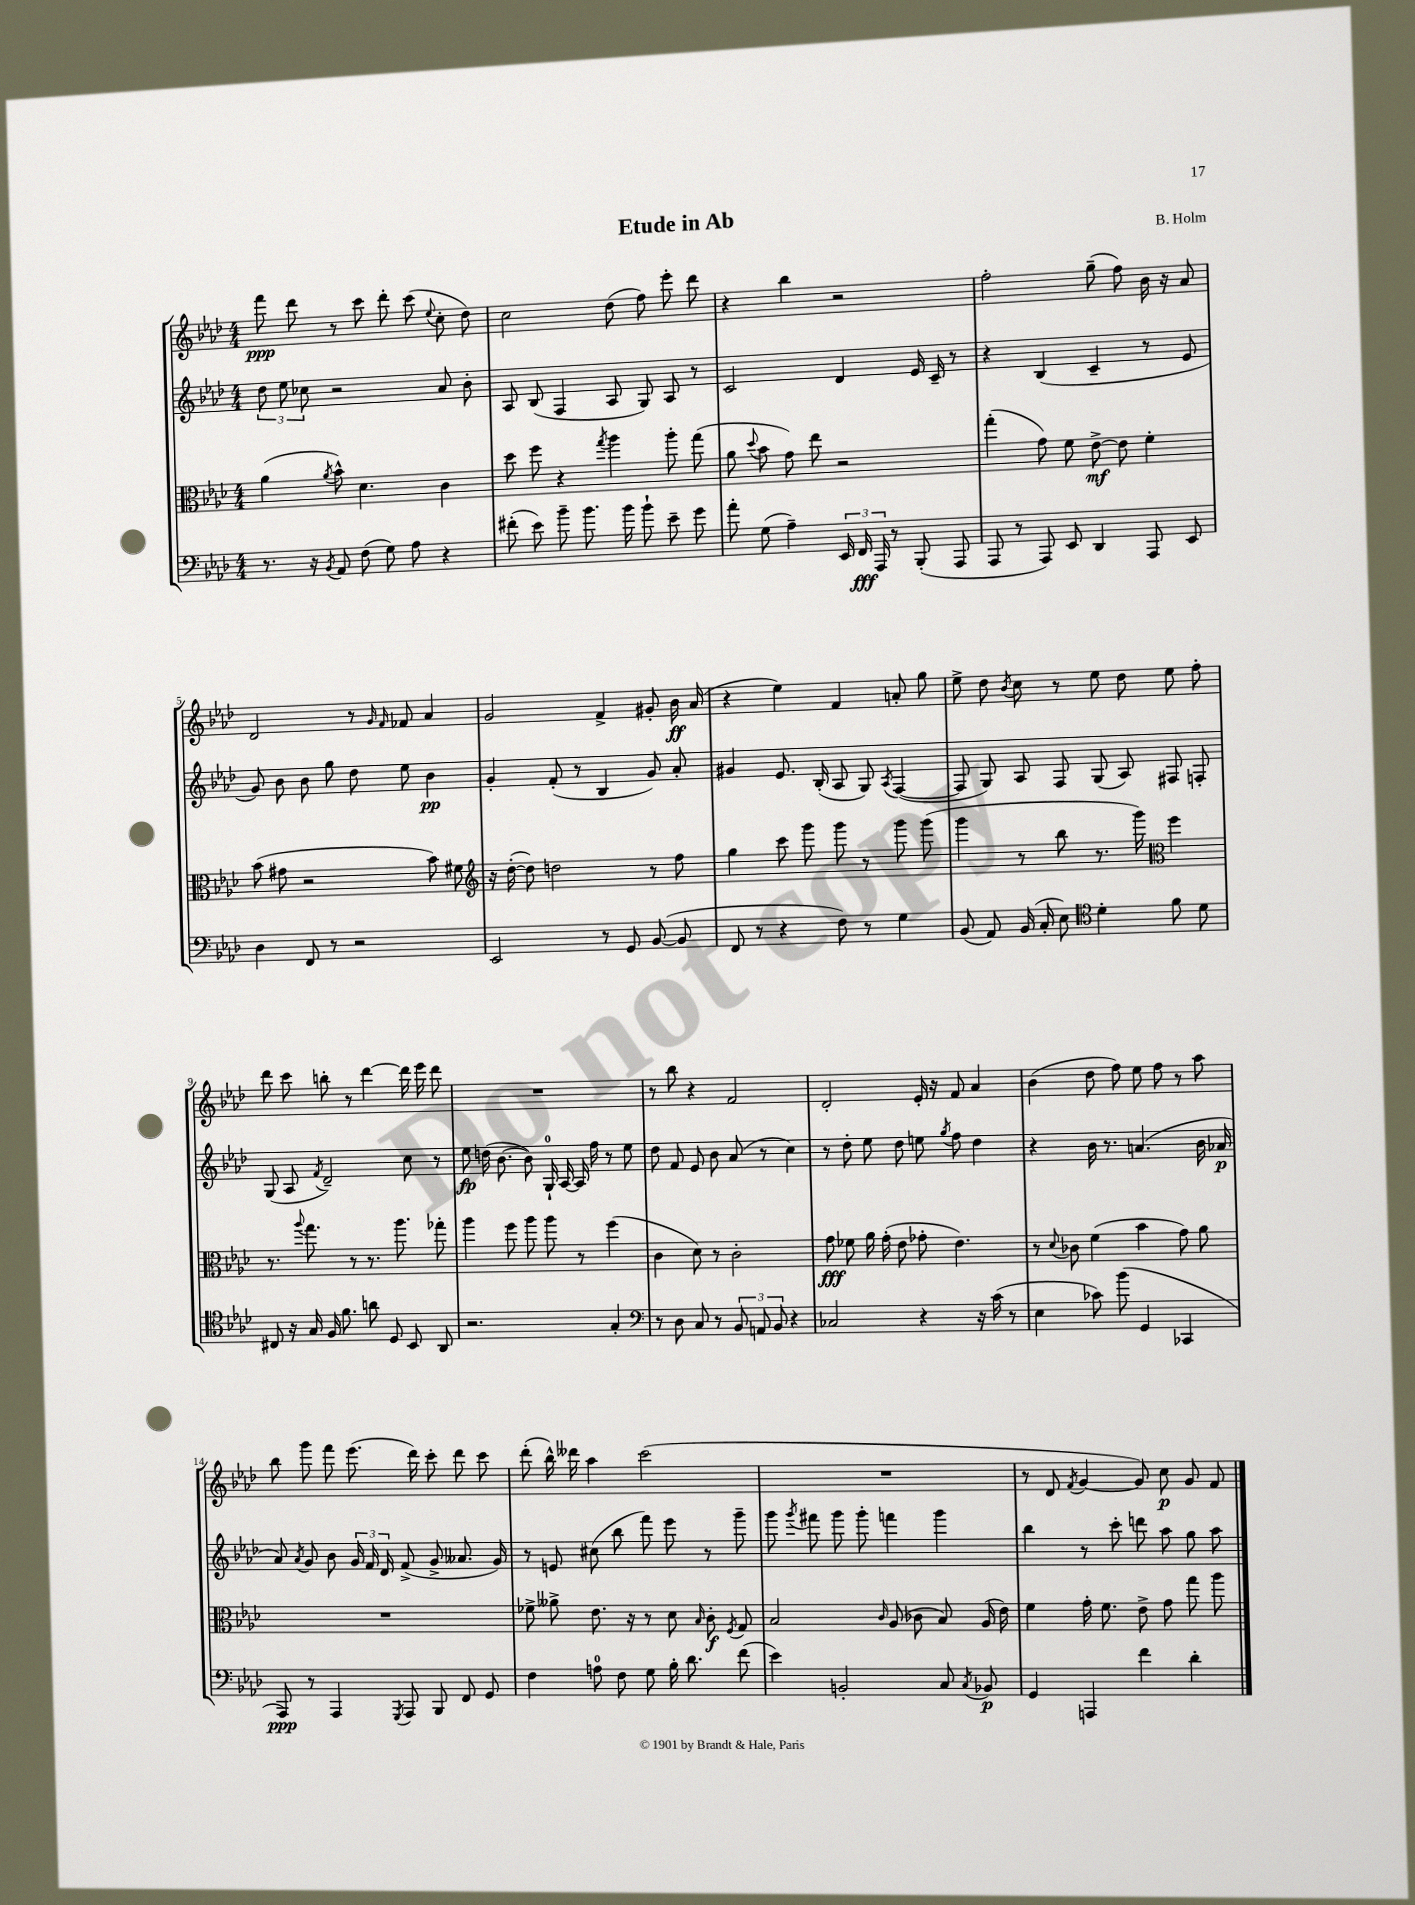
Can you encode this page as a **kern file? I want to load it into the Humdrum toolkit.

**kern	**dynam	**kern	**dynam	**kern	**dynam	**kern	**dynam
*part4	*part4	*part3	*part3	*part2	*part2	*part1	*part1
*staff4	*staff4	*staff3	*staff3	*staff2	*staff2	*staff1	*staff1
*clefF4	*	*clefC3	*	*clefG2	*	*clefG2	*
*k[b-e-a-d-]	*	*k[b-e-a-d-]	*	*k[b-e-a-d-]	*	*k[b-e-a-d-]	*
*M4/4	*	*M4/4	*	*M4/4	*	*M4/4	*
=1	=1	=1	=1	=1	=1	=1	=1
8.r	.	(4a-\	.	12dd-\	.	8fff\	ppp
.	.	.	.	12ee-\	.	.	.
.	.	.	.	.	.	8ddd-\	.
.	.	.	.	12cc-X\	.	.	.
16r	.	.	.	.	.	.	.
8qBB-/	.	8qa-/	.	.	.	.	.
8AA-/	.	8b-^^\)	.	2r	.	8r	.
(8F\	.	4.d-\	.	.	.	8ccc\	.
8G\)	.	.	.	.	.	8ddd-'\	.
8A-\	.	.	.	.	.	(8ccc\	.
.	.	.	.	.	.	8qqee-/	.
4r	.	4c\	.	8a-/	.	8cc'\	.
.	.	.	.	8b-'\	.	8dd-\)	.
=2	=2	=2	=2	=2	=2	=2	=2
(8f#X'\	.	8dd-\	.	8A-/	.	2cc\	.
8e-\)	.	8ff\	.	(8B-/	.	.	.
8b-~\	.	4r	.	4F/	.	.	.
8.b-\	.	.	.	.	.	.	.
.	.	8qgg/	.	.	.	.	.
.	.	4aa-\	.	8A-/	.	(8dd-\	.
16b-\	.	.	.	.	.	.	.
8b-`\	.	.	.	8G/)	.	8ff\)	.
8e-~\	.	8aa-'\	.	8A-/	.	8eee-'\	.
8g\	.	(8gg\	.	8r	.	8ddd-\	.
=3	=3	=3	=3	=3	=3	=3	=3
8a-'\	.	8a-\	.	2c/	.	4r	.
.	.	8qqdd-/	.	.	.	.	.
(8G\	.	8b-\	.	.	.	.	.
4A-~\)	.	8g\)	.	.	.	4bb-\	.
.	.	8ee-\	.	.	.	.	.
24EE-/	.	2r	.	4d-/	.	2r	.
24FF/	fff	.	.	.	.	.	.
24AAA-/	.	.	.	.	.	.	.
8r	.	.	.	.	.	.	.
(8BBB-'/	.	.	.	16e-/	.	.	.
.	.	.	.	16c~/	.	.	.
8AAA-/	.	.	.	8r	.	.	.
=4	=4	=4	=4	=4	=4	=4	=4
8AAA-/	.	(4gg'\	.	4r	.	2ff'\	.
8r	.	.	.	.	.	.	.
8AAA-/)	.	8g\)	.	(4B-/	.	.	.
8EE-/	.	8f\	.	.	.	.	.
4DD-/	.	[8e-^\	mf	4c~/	.	(8gg~\	.
.	.	8e-\]	.	.	.	8ff\)	.
8AAA-/	.	4f'\	.	8r	.	16b-\	.
.	.	.	.	.	.	16r	.
8EE-/	.	.	.	8e-/	.	8a-/	.
!!LO:LB:g=z
=5	=5	=5	=5	=5	=5	=5	=5
4D-\	.	(8b-\	.	8g/)	.	2d-/	.
.	.	8g#X\	.	8b-\	.	.	.
8FF/	.	2r	.	8b-\	.	.	.
8r	.	.	.	8gg\	.	.	.
2r	.	.	.	8dd-\	.	8r	.
.	.	.	.	.	.	16qqg/	.
.	.	.	.	.	.	16qqf/	.
.	.	.	.	8ee-\	.	8f-X/	.
.	.	8b-\)	.	4b-\	pp	4a-/	.
.	.	8f#X\	.	.	.	.	.
=6	=6	=6	=6	=6	=6	=6	=6
*	*	*clefG2	*	*	*	*	*
2EE-/	.	16r	.	4g'/	.	2g/	.
.	.	([16dd-'\	.	.	.	.	.
.	.	8dd-\])	.	.	.	.	.
.	.	2ddn\	.	(8f'/	.	.	.
.	.	.	.	8r	.	.	.
8r	.	.	.	4B-/	.	4f^/	.
8GG/	.	.	.	.	.	.	.
([8BB-/	.	8r	.	8g/)	.	8g#X'/	.
8BB-/]	.	8ff\	.	8a-'/	.	16b-\	ff
.	.	.	.	.	.	(16a-/	.
=7	=7	=7	=7	=7	=7	=7	=7
8FF/	.	4gg\	.	4g#X/	.	4r	.
8r	.	.	.	.	.	.	.
4r	.	8ccc\	.	8.e-/	.	4ee-\)	.
.	.	8ggg\	.	.	.	.	.
.	.	.	.	(16B-'/	.	.	.
8F\)	.	8ggg\	.	8A-/	.	4f/	.
8r	.	8r	.	8G/)	.	.	.
.	.	.	.	8qA-/	.	.	.
4G\	.	8ggg\	.	([4F/	.	8an'/	.
.	.	(8ggg\	.	.	.	8gg\	.
=8	=8	=8	=8	=8	=8	=8	=8
(8BB-/	.	4ggg\	.	8F/]	.	8ee-^\	.
8AA-/)	.	.	.	8G/)	.	8dd-\	.
.	.	.	.	.	.	8qb-/	.
(16BB-/	.	8r	.	8A-/	.	8cc\	.
16C'/	.	.	.	.	.	.	.
8E-\)	.	8bb-\	.	8F/	.	8r	.
*clefC4	*	*	*	*	*	*	*
4d-'\	.	8.r	.	(8G/	.	8ee-\	.
.	.	.	.	8A-/)	.	8dd-\	.
.	.	16ggg\)	.	.	.	.	.
*	*	*clefC3	*	*	*	*	*
8f\	.	4ff\	.	8F#X/	.	8ee-\	.
8d-\	.	.	.	8Fn'/	.	8ff'\	.
!!LO:LB:g=z
=9	=9	=9	=9	=9	=9	=9	=9
8C#X/	.	8.r	.	(8G/	.	8ddd-\	.
16r	.	.	.	8A-/	.	8ccc\	.
.	.	8qqaa-/	.	.	.	.	.
16G/	.	8.gg\	.	.	.	.	.
.	.	.	.	8qf/	.	.	.
16F/	.	.	.	2d-~/)	.	8bbn'\	.
8.f\	.	.	.	.	.	.	.
.	.	8r	.	.	.	8r	.
8an\	.	8.r	.	.	.	[4ddd-\	.
8D-/	.	.	.	.	.	.	.
.	.	8.aa-\	.	.	.	.	.
8BB-/	.	.	.	8cc\	.	16ddd-\]	.
.	.	.	.	.	.	16eee-\	.
8AA-/	.	8gg-X'\	.	8r	.	8ddd-\	.
=10	=10	=10	=10	=10	=10	=10	=10
2.r	.	4aa-\	.	8ee-\	fp	1r	.
.	.	.	.	(16ddn\	.	.	.
.	.	.	.	[8.b-\	.	.	.
.	.	8ff\	.	.	.	.	.
.	.	8aa-\	.	8b-\])	.	.	.
.	.	8aa-\	.	16G`/	.	.	.
.	.	.	.	[16A-/	.	.	.
.	.	8r	.	16A-/]	.	.	.
.	.	.	.	16ff\	.	.	.
4G'/	.	(4ff\	.	8r	.	.	.
.	.	.	.	8ee-\	.	.	.
=11	=11	=11	=11	=11	=11	=11	=11
*clefF4	*	*	*	*	*	*	*
8r	.	4c\	.	8dd-\	.	8r	.
8D-\	.	.	.	8f/	.	8bb-\	.
8C/	.	8d-\)	.	8e-/	.	4r	.
8r	.	8r	.	8b-\	.	.	.
12BB-/	.	2c'\	.	(8a-/	.	2f/	.
12AAn/	.	.	.	.	.	.	.
.	.	.	.	8r	.	.	.
12BB-/	.	.	.	.	.	.	.
4r	.	.	.	4cc\)	.	.	.
=12	=12	=12	=12	=12	=12	=12	=12
2C-X/	.	8g\	fff	8r	.	2d-'/	.
.	.	8f-X\	.	8dd-'\	.	.	.
.	.	16a-\	.	8ee-\	.	.	.
.	.	(16g'\	.	.	.	.	.
.	.	8e-\	.	8dd-\	.	.	.
4r	.	8g-X'\	.	8een\	.	16e-'/	.
.	.	.	.	.	.	16r	.
.	.	.	.	8qgg/	.	.	.
.	.	4.e-\)	.	8ff\	.	8f/	.
16r	.	.	.	4dd-\	.	4a-/	.
(16c\	.	.	.	.	.	.	.
8r	.	.	.	.	.	.	.
=13	=13	=13	=13	=13	=13	=13	=13
4E-\	.	8r	.	4r	.	(4b-\	.
.	.	8qqd-/	.	.	.	.	.
.	.	8c-X\	.	.	.	.	.
8c-X\)	.	(4f\	.	16b-\	.	8dd-\	.
.	.	.	.	8.r	.	.	.
(8b-\	.	.	.	.	.	8ff\)	.
4GG/	.	4b-\	.	(4.an/	.	8ee-\	.
.	.	.	.	.	.	8ff\	.
4CC-X/	.	8g\)	.	.	.	8r	.
.	.	8a-\	.	16b-\	.	8aa-\	.
.	.	.	.	16a-X/	p	.	.
!!LO:LB:g=z
=14	=14	=14	=14	=14	=14	=14	=14
8AAA-/)	ppp	1r	.	8a-/)	.	8bb-\	.
.	.	.	.	8qa-/	.	.	.
8r	.	.	.	8g/	.	8ggg\	.
4AAA-/	.	.	.	8b-\	.	8fff\	.
.	.	.	.	24g/	.	(8.eee-\	.
.	.	.	.	24f/	.	.	.
.	.	.	.	24d-/	.	.	.
8qGGG/	.	.	.	.	.	.	.
8AAA-/	.	.	.	(8f^/	.	.	.
.	.	.	.	.	.	16ddd-\)	.
8BBB-/	.	.	.	8g^/	.	8ccc'\	.
8FF/	.	.	.	8.a--X/	.	8ddd-\	.
8GG/	.	.	.	.	.	8ccc\	.
.	.	.	.	16g/)	.	.	.
=15	=15	=15	=15	=15	=15	=15	=15
4F\	.	8f-X^\	.	8r	.	(8ddd-'\	.
.	.	8a--X^\	.	8en/	.	16bb-^^\)	.
.	.	.	.	.	.	16ddd--X\	.
8An\	.	8.e-\	.	(8cc#X\	.	4aa-\	.
8F\	.	.	.	8bb-\	.	.	.
.	.	16r	.	.	.	.	.
8G\	.	8r	.	8fff\)	.	(2ccc\	.
16B-'\	.	8d-\	.	8eee-\	.	.	.
8.d-\	.	.	.	.	.	.	.
.	.	16qqB-/	.	.	.	.	.
.	.	8c'\	f	8r	.	.	.
.	.	8qF/	.	.	.	.	.
(8f\	.	8G/	.	8ggg~\	.	.	.
=16	=16	=16	=16	=16	=16	=16	=16
4e-\)	.	2B-/	.	8ggg\	.	1r	.
.	.	.	.	8qggg/	.	.	.
.	.	.	.	8fff#X\	.	.	.
2BBn'/	.	.	.	8ggg\	.	.	.
.	.	.	.	8ggg'\	.	.	.
.	.	16qqc/	.	.	.	.	.
.	.	(8A-/	.	4fffn\	.	.	.
.	.	8c-X\	.	.	.	.	.
8C/	.	8B-/)	.	4ggg\	.	.	.
8qC/	.	.	.	.	.	.	.
8BB-X/	p	(16A-/	.	.	.	.	.
.	.	16e-\)	.	.	.	.	.
=17	=17	=17	=17	=17	=17	=17	=17
4GG/	.	4f\	.	4bb-\	.	8r	.
.	.	.	.	.	.	8d-/	.
.	.	.	.	.	.	8qf/	.
4AAAn/	.	16g'\	.	8r	.	[4g/	.
.	.	8.f\	.	.	.	.	.
.	.	.	.	8ccc'\	.	.	.
4f\	.	8e-^\	.	8dddn\	.	8g/])	.
.	.	8g\	.	8aa-\	.	8cc\	p
4d-'\	.	8gg\	.	8gg\	.	8g/	.
.	.	8aa-\	.	8aa-\	.	8f/	.
==	==	==	==	==	==	==	==
*-	*-	*-	*-	*-	*-	*-	*-
